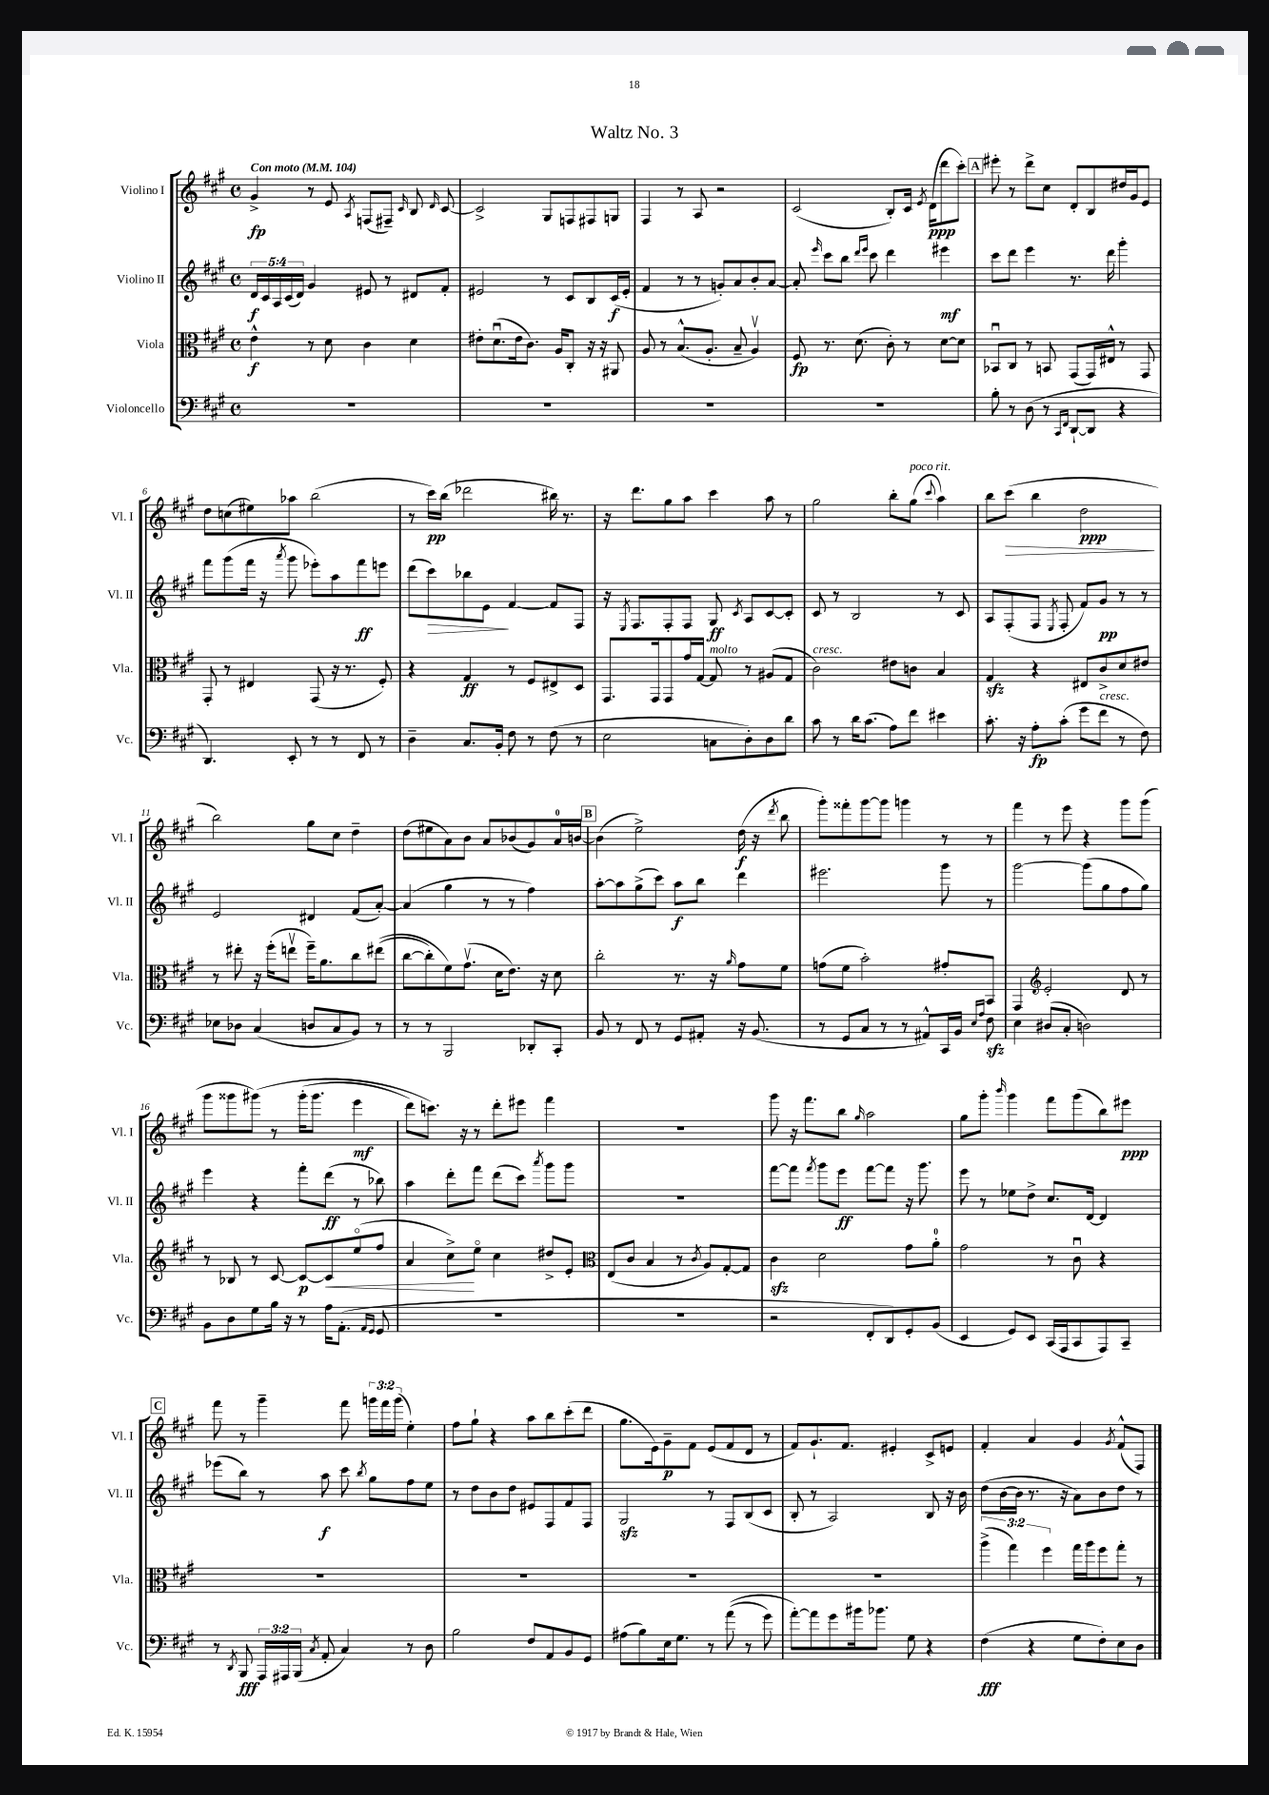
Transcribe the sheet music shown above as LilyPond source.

\header { title = "Waltz No. 3" }
<<
\new StaffGroup <<
\new Staff = "s0" \with { instrumentName = "Violino I" shortInstrumentName = "Vl. I" } {
    \clef treble \key a \major \defaultTimeSignature \time 4/4 \override Staff.TupletNumber.text = #tuplet-number::calc-fraction-text \tempo "Con moto" 4 = 104
    \autoBeamOff gis'4->\fp r8 e'8 \acciaccatura { a8 } f8[( fis8]--) \grace { cis'16 } b8 \grace { d'16 } cis'8~ |
    cis'2-> gis8[ f8 fis8 g8] |
    fis4 r8 a8 r2 |
    cis'2( b8[-.) cis'16] \acciaccatura { e'8 } d'16[\ppp( d'''8 cis'''8]-.) |
    \mark \markup { \box "A" } eis'''8-. r8 d'''8[-> cis''8] d'8[-. b8 dis''16 gis'16 e'8] |
    d''8[ c''8( eis''8) aes''8] b''2( |
    r8 cis'''16[\pp) b''16]( des'''2 bis''16) r8. |
    r16 d'''8.[ gis''8 a''8] cis'''4 a''8 r8 |
    gis''2 b''8[-. gis''8]^\markup { \italic "poco rit." }( \appoggiatura { cis'''8 } a''4) |
    b''8[ cis'''8]\>( b''4 d''2\ppp\! |
    b''2) gis''8[ cis''8] d''4-- |
    d''8[( eis''8 a'8) b'8] a'8[ bes'8( gis'8) a'16-0 b'16]~ |
    \mark \markup { \box "B" } b'4( e''2->) d''16\f( r16 \acciaccatura { d'''8 } b''8 |
    gis'''8[-.) fisis'''8-. gis'''8~ gis'''8] g'''4 r8 r8 |
    fis'''4 r8 e'''8 r4 gis'''8[ gis'''8]( |
    gis'''8[ gisis'''8 gis'''8])\( r8 gis'''16[-.( gis'''8.] e'''4\mf |
    d'''8[) c'''8.]\) r16 r8 d'''8[-. eis'''8] fis'''4 |
    R1 |
    gis'''8 r16 fis'''8.[ b''8] \grace { gis''16 } a''2 |
    gis''8[ gis'''8]-. \grace { b'''16 } gis'''4 fis'''8[ gis'''8( b''8) eis'''8]\ppp |
    \mark \markup { \box "C" } fis'''8 r8 gis'''4-- fis'''8 \tuplet 3/2 { g'''16[ fis'''16 g'''16]( } e''4-.) |
    fis''8[ gis''8]-! r4 a''8[ b''8 cis'''8-.( d'''8] |
    gis''8.[ e'16) gis'8--\p fis'8] e'8[( fis'8 d'8] r8 |
    fis'8[) gis'8.-! fis'8.] eis'4-. cis'8[-> e'8] |
    fis'4-. a'4 gis'4 \acciaccatura { gis'8 } fis'8[-^( fis8]) \bar "|." |
}
\new Staff = "s1" \with { instrumentName = "Violino II" shortInstrumentName = "Vl. II" } {
    \clef treble \key a \major \defaultTimeSignature \time 4/4 \override Staff.TupletNumber.text = #tuplet-number::calc-fraction-text
    \autoBeamOff \tuplet 5/4 { d'16[\f cis'16 a16 cis'16( d'16]) } gis'4 eis'8 r8 dis'8[ fis'8]-. |
    eis'2 r8 cis'8[ b8 cis'16\f( eis'16]-. |
    fis'4 r8 r8 g'8[-.) a'8 b'8-. a'8]~ |
    a'8-. \grace { e'''16 } cis'''8[ b''8] \grace { d'''16[ e'''16] } cis'''8 d'''4 eis'''4\mf |
    \mark \markup { \box "A" } cis'''8[ d'''8] e'''4 r8. d'''16 gis'''4-. |
    fis'''8[ gis'''8( fis'''16] r16 \acciaccatura { a'''8 } gis'''8 ees'''8[-.) a''8 fis'''8\ff e'''8] |
    d'''8[( cis'''8\>) bes''8 e'8]\! fis'4~ fis'8[ fis8] |
    r16 \acciaccatura { e8 } fis8.[ fis8-. fis8] gis8\ff \acciaccatura { cis'8 } a8[ cis'8~ cis'8]-. |
    cis'8 r8 b2 r8 cis'8 |
    a8[ fis8-.( fis8] \acciaccatura { e8 } fis8-. fis'8[) gis'8]\pp r8 r8 |
    e'2 dis'4 fis'8[( a'8]~-.) |
    a'4( gis''4 r8 r8 fis''4) |
    \mark \markup { \box "B" } a''8[~-. a''8 gis''8->( cis'''8]) a''8[\f b''8] d'''4 |
    eis'''2. gis'''8 r8 |
    gis'''2~ gis'''8[( gis''8 fis''8 gis''8]) |
    e'''4 r4 fis'''8[-. d'''8]\ff( r8 bes''8) |
    a''4 d'''8[-. fis'''8] d'''8[( cis'''8]) \acciaccatura { a'''8 } gis'''8[ gis'''8] |
    R1 |
    fis'''8[~ fis'''8] \acciaccatura { fis'''8 } gis'''8[ e'''8]\ff fis'''8[~ fis'''8] r16 gis'''8. |
    e'''8 r8 ees''8[ d''8]-> cis''8.[ d'16]~ d'4 |
    \mark \markup { \box "C" } ees'''8[( b''8]) r8 a''8\f cis'''8 \acciaccatura { b''8 } gis''8[ fis''8 e''8] |
    r8 d''8[ b'8 d''8] eis'8[ fis8 fis'8 fis8] |
    gis2\sfz r8 fis8[ b8( cis'8] |
    b8-. r8 a2) b8 r16 b'16 |
    d''8[( b'16~ b'16] r8. r16 a'8[) b'8 d''8] r8 \bar "|." |
}
\new Staff = "s2" \with { instrumentName = "Viola" shortInstrumentName = "Vla." } {
    \clef alto \key a \major \defaultTimeSignature \time 4/4 \override Staff.TupletNumber.text = #tuplet-number::calc-fraction-text
    \autoBeamOff e'4-^\f r8 d'8 cis'4 d'4 |
    eis'8[-. d'8.\downbow( eis'16 cis'8.]) a16[ cis8]-. r16 r16 ais,8 |
    a8 r8 b8.[-^( a8.]-. b8-- a4\upbow) |
    fis8\fp r8. d'8.( cis'8-.) r8 d'8[~ d'8] |
    \mark \markup { \box "A" } bes,8[\downbow cis8] r8 b,8 gis,8[( gis,16) eis16]-^ r8 gis,8 |
    gis,8-. r8 eis4 gis,8( r16 r8. fis8-.) |
    r4 gis4\ff r8 fis8[ eis8-> d8] |
    gis,8.[ gis,16 gis,8 gis'16 gis16]~ gis8^\markup { \italic "molto" } r8 ais8[( gis8] |
    cis'2^\markup { \italic "cresc." }) eis'8[ c'8] b4 |
    gis4\sfz r4 eis8[ cis'8-> d'8 eis'8] |
    r8 eis''8-. r16 fis''16[-.( e''8]\upbow fis''16[--) a'8. cis''8 eis''8](\( |
    cis''8[~ cis''8-.) fis'8\) gis'8.]\upbow( d'16[ e'8.]) r16 d'8 |
    \mark \markup { \box "B" } cis''2-. r8. r16 \grace { a'16 } gis'8[ fis'8] |
    g'8[( fis'8] b'2-.) gis'8[-. b,8] |
    gis,4 \clef treble e'2-. d'8 r8 |
    r8 bes8 r8 cis'8~ cis'8[~\p cis'8\< e''8\flageolet( fis''8] |
    a'4 cis''8[->\!) e''8]\flageolet cis''4 dis''8[-> e'8]-. |
    \clef alto e8[( cis'8] b4 r8 \acciaccatura { cis'8 } a8[) gis8~-. gis8] |
    cis'4\sfz d'2 gis'8[ a'8]-0-. |
    gis'2 r8 cis'8\downbow r4 |
    \mark \markup { \box "C" } R1 |
    R1 |
    R1 |
    R1 |
    \tuplet 3/2 { a''4->( gis''4) fis''4 } gis''16[ a''16 fis''8 gis''8]-. r8 \bar "|." |
}
\new Staff = "s3" \with { instrumentName = "Violoncello" shortInstrumentName = "Vc." } {
    \clef bass \key a \major \defaultTimeSignature \time 4/4 \override Staff.TupletNumber.text = #tuplet-number::calc-fraction-text
    \autoBeamOff R1 |
    R1 |
    R1 |
    R1 |
    \mark \markup { \box "A" } b8-. r8 d8( r8 \grace { cis,16[ fis,16] } d,8[~-! d,8] r4 |
    d,4.) e,8-. r8 r8 fis,8 r8 |
    d4-- cis8.[ b,16]-. fis8 r8 fis8( r8 |
    e2 c8[ d8-.) d8 d'8] |
    cis'8 r8 d'16[ cis'8.]( a8[) fis'8] eis'4 |
    cis'8.-. r16 a8[-.\fp cis'8]-.( gis'8[ fis'8]^\markup { \italic "cresc." } r8 fis8) |
    ees8[ des8] cis4( d8[ cis8 b,8]) r8 |
    r8 r8 b,,2 des,8[-. cis,8]-. |
    \mark \markup { \box "B" } b,8 r8 fis,8 r8 gis,8[ ais,8]-. r16 b,8.( |
    r8 gis,8[ cis8] r8 r8 ais,8[-^) cis,16 b,16] \grace { e16[ a16] } fis8\sfz |
    e4 dis8[( cis8]-. d2) |
    b,8[ d8 gis8 b16] r16 r8 a16[ a,8.]-.( \grace { a,16[ gis,16] } gis,8 |
    R1 |
    R1 |
    r2 fis,8[-. d,8) gis,8-. b,8]( |
    e,4 gis,8[) e,8] cis,16[( a,,16 cis,8 a,,8) cis,8]-- |
    \mark \markup { \box "C" } r8 \acciaccatura { d,8 } b,,8\fff \tuplet 3/2 { a,,16[ ais,,16 b,,16]( } \acciaccatura { cis8 } a,8-. cis4) r8 d8 |
    b2 fis8[ a,8 b,8 gis,8] |
    ais8[( b8) e16 gis8.] r8 a'8(\( r8 gis'8) |
    a'8[~-.\) a'8 gis'8 bis'16 bes'8.] gis8 r4 |
    fis4\fff( r4 gis8[ fis8-.) e8 d8] \bar "|." |
}
>>
>>
